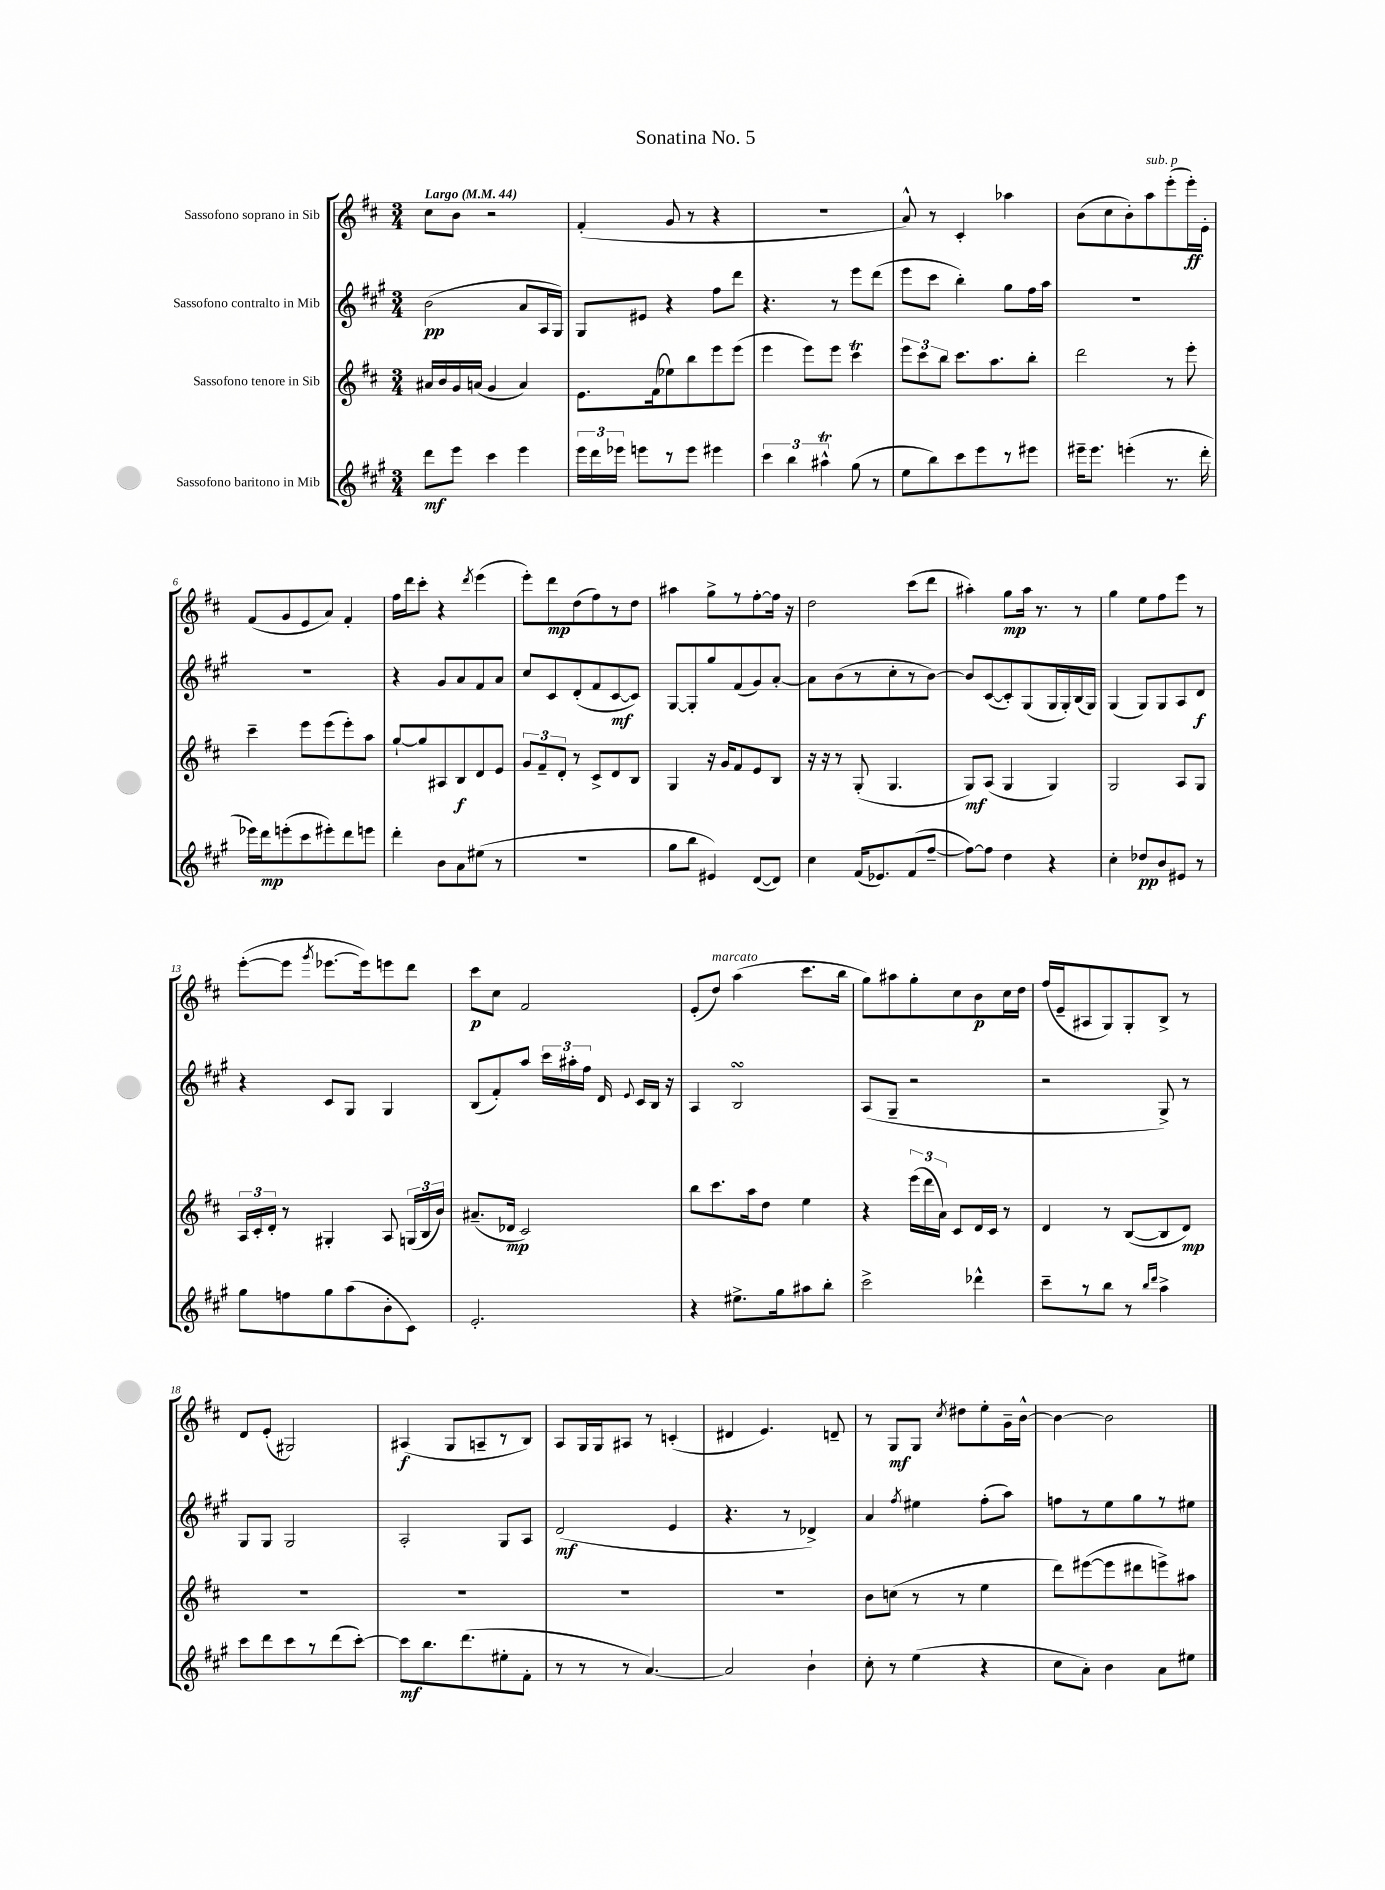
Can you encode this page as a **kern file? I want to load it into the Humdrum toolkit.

**kern	**kern	**kern	**kern
*staff4	*staff3	*staff2	*staff1
*clefG2	*clefG2	*clefG2	*clefG2
*k[f#c#g#]	*k[f#c#]	*k[f#c#g#]	*k[f#c#]
*M3/4	*M3/4	*M3/4	*M3/4
*MM44	*MM44	*MM44	*MM44
8ddd	16a#	(2b	8cc#
.	16b	.	.
8eee	16g	.	8b
.	(16a	.	.
4ccc#	4g	.	2r
4eee	4a)	8a	.
.	.	16A	.
.	.	16G#)	.
=	=	=	=
24eee	8.e	8G#	(4f#'
24ddd	.	.	.
24eee-	.	.	.
8eee	.	8e#	.
.	(16f#	.	.
8r	8ee-)	4r	8g
8eee	8bb	.	8r
4eee#	8eee	8ff#	4r
.	(8eee	8ddd	.
=	=	=	=
6ccc#	4eee	4.r	2.r
6bb	.	.	.
.	8eee)	.	.
6aa#^^	.	.	.
.	8eee	8r	.
(8gg#	4ccc#	8eee	.
8r	.	(8ddd	.
=	=	=	=
8ee	12eee	8eee	8a^^)
.	12ccc#	.	.
8bb)	.	8ccc#	8r
.	12bb	.	.
8ccc#	8.ccc#	4bb')	4c#'
8eee	.	.	.
.	8.aa	.	.
8r	.	8gg#	4aa-
8eee#	8bb'	16ff#	.
.	.	16aa	.
=	=	=	=
16eee#~	2ddd	2.r	(8b
8.eee#	.	.	.
.	.	.	8cc#
(4eee'	.	.	8b')
.	.	.	8aa
8.r	8r	.	(8eee'
.	8eee'	.	16eee')
16ddd'	.	.	16e'
=	=	=	=
16eee-)	4ccc#~	2.r	(8f#
16ddd	.	.	.
(8eee'	.	.	8g
8ccc#	8eee	.	8e
8eee#')	(8eee	.	8a)
8ddd	8eee')	.	4f#'
8eee	8aa	.	.
=	=	=	=
4ddd'	[8gg`	4r	16ff#
.	.	.	16ddd
.	8gg]	.	8ccc#'
8b	8A#	8g#	4r
8a	8B	8a	.
.	.	.	8qddd
(8ee#	8d	8f#	(4eee
8r	8e	8a	.
=	=	=	=
2.r	12g	8cc#	8eee')
.	12f#~	.	.
.	.	8c#	8ddd
.	12d'	.	.
.	8r	(8d'	(8dd
.	8c#^	8f#	8ff#)
.	8d	[8c#	8r
.	8B	8c#])	8dd
=	=	=	=
8gg#	4G	[8G#	4aa#
8bb	.	8G#']	.
4e#)	16r	8gg#	8gg^
.	16g	.	.
.	8f#	(8f#	8r
([8d	8e	8g#)	[8ff#'
8d])	8B	[8a'	16ff#]
.	.	.	16r
=	=	=	=
4cc#	16r	8a]	2dd
.	16r	.	.
.	8r	(8b	.
(16f#	(8G'	8r	.
8.e-)	.	.	.
.	4.G	8cc#'	.
(8f#	.	8r	(8ccc#
[8ff#~	.	[8b)	8ddd
=	=	=	=
8ff#_)	8G)	8b]	4aa#')
8ff#]	(8A	([8c#	.
4dd	4G	8c#'])	8gg
.	.	(8G#	16aa#
.	.	.	8.r
4r	4G)	16G#	.
.	.	16G#')	.
.	.	(16B	8r
.	.	16G#)	.
=	=	=	=
4cc#'	2G	(4G#	4gg
8dd-	.	8G#)	8ee
8b	.	8G#	8ff#
8e#	8A	8A	8eee
8r	8G	8d	8r
=	=	=	=
8gg#	24A	4r	([8eee'
.	24c#'	.	.
.	24d'	.	.
8ff	8r	.	8eee]
.	.	.	8qggg
8gg#	4G#'	8c#	[8.eee-
(8aa	.	8G#	.
.	.	.	16eee-])
8b'	8A	4G#	8eee
8c#)	(24G	.	8ddd
.	24B	.	.
.	24b)	.	.
=	=	=	=
2.e'	(8.a#~	(8B	8ccc#
.	.	8f#')	8cc#
.	16d-	.	.
.	2c#)	8aa	2f#
.	.	24ccc#	.
.	.	24aa#'	.
.	.	24ff#	.
.	.	16d	.
.	.	8qqe	.
.	.	16c#	.
.	.	16B	.
.	.	16r	.
=	=	=	=
4r	8bb	4A	(8e'
.	8.ccc#	.	8dd)
8.ee#^	.	2B	(4aa
.	16aa	.	.
.	8dd	.	.
16gg#	.	.	.
8aa#	4ee	.	8.ccc#
8bb'	.	.	.
.	.	.	16bb
=	=	=	=
2ccc#^	4r	(8A	8gg)
.	.	8G#~	8aa#
.	(24eee	2r	8gg'
.	24ddd	.	.
.	24a)	.	.
.	8c#	.	8cc#
4ddd-^^	16d	.	8b
.	16c#	.	.
.	8r	.	16cc#
.	.	.	16dd
=	=	=	=
8ccc#~	4d	2r	(16ff#
.	.	.	16e~
8r	.	.	8A#
8bb	8r	.	8G)
8r	([8B	.	8G'
16qqbb	.	.	.
16qqddd	.	.	.
4aa^	8B]	8G#^)	8B^
.	8d)	8r	8r
=	=	=	=
8ccc#	2.r	8G#	8d
8ddd	.	8G#	(8e'
8ccc#	.	2G#	2G#)
8r	.	.	.
(8ddd	.	.	.
[8ccc#')	.	.	.
=	=	=	=
8ccc#]	2.r	2A'	(4A#
8.bb	.	.	.
.	.	.	8G
(8.ddd	.	.	.
.	.	.	8A~
8ee#'	.	8G#	8r
8f#'	.	8A	8B)
=	=	=	=
8r	2.r	(2d	8A
8r	.	.	16G
.	.	.	16G
8r	.	.	8A#
[4.a)	.	.	8r
.	.	4e	(4c'
=	=	=	=
2a]	2.r	4.r	4d#
.	.	.	4.e)
.	.	8r	.
4b`	.	4d-^)	.
.	.	.	8d~
=	=	=	=
8cc#'	8b	4a	8r
8r	(8cc	.	8G
.	.	8qff#	.
(4ee	8r	4ee#	8G
.	.	.	8qcc#
.	8r	.	8dd#
4r	4ee	(8ff#'	8ee'
.	.	8aa)	16g~
.	.	.	[16b^^
=	=	=	=
8cc#	8ddd)	8ff	4b_
8a')	([8eee#	8r	.
4b	8eee#]	8ee	2b]
.	8ddd#	8gg#	.
8a	8eee^)	8r	.
8ee#	8aa#	8ee#	.
==	==	==	==
*-	*-	*-	*-
